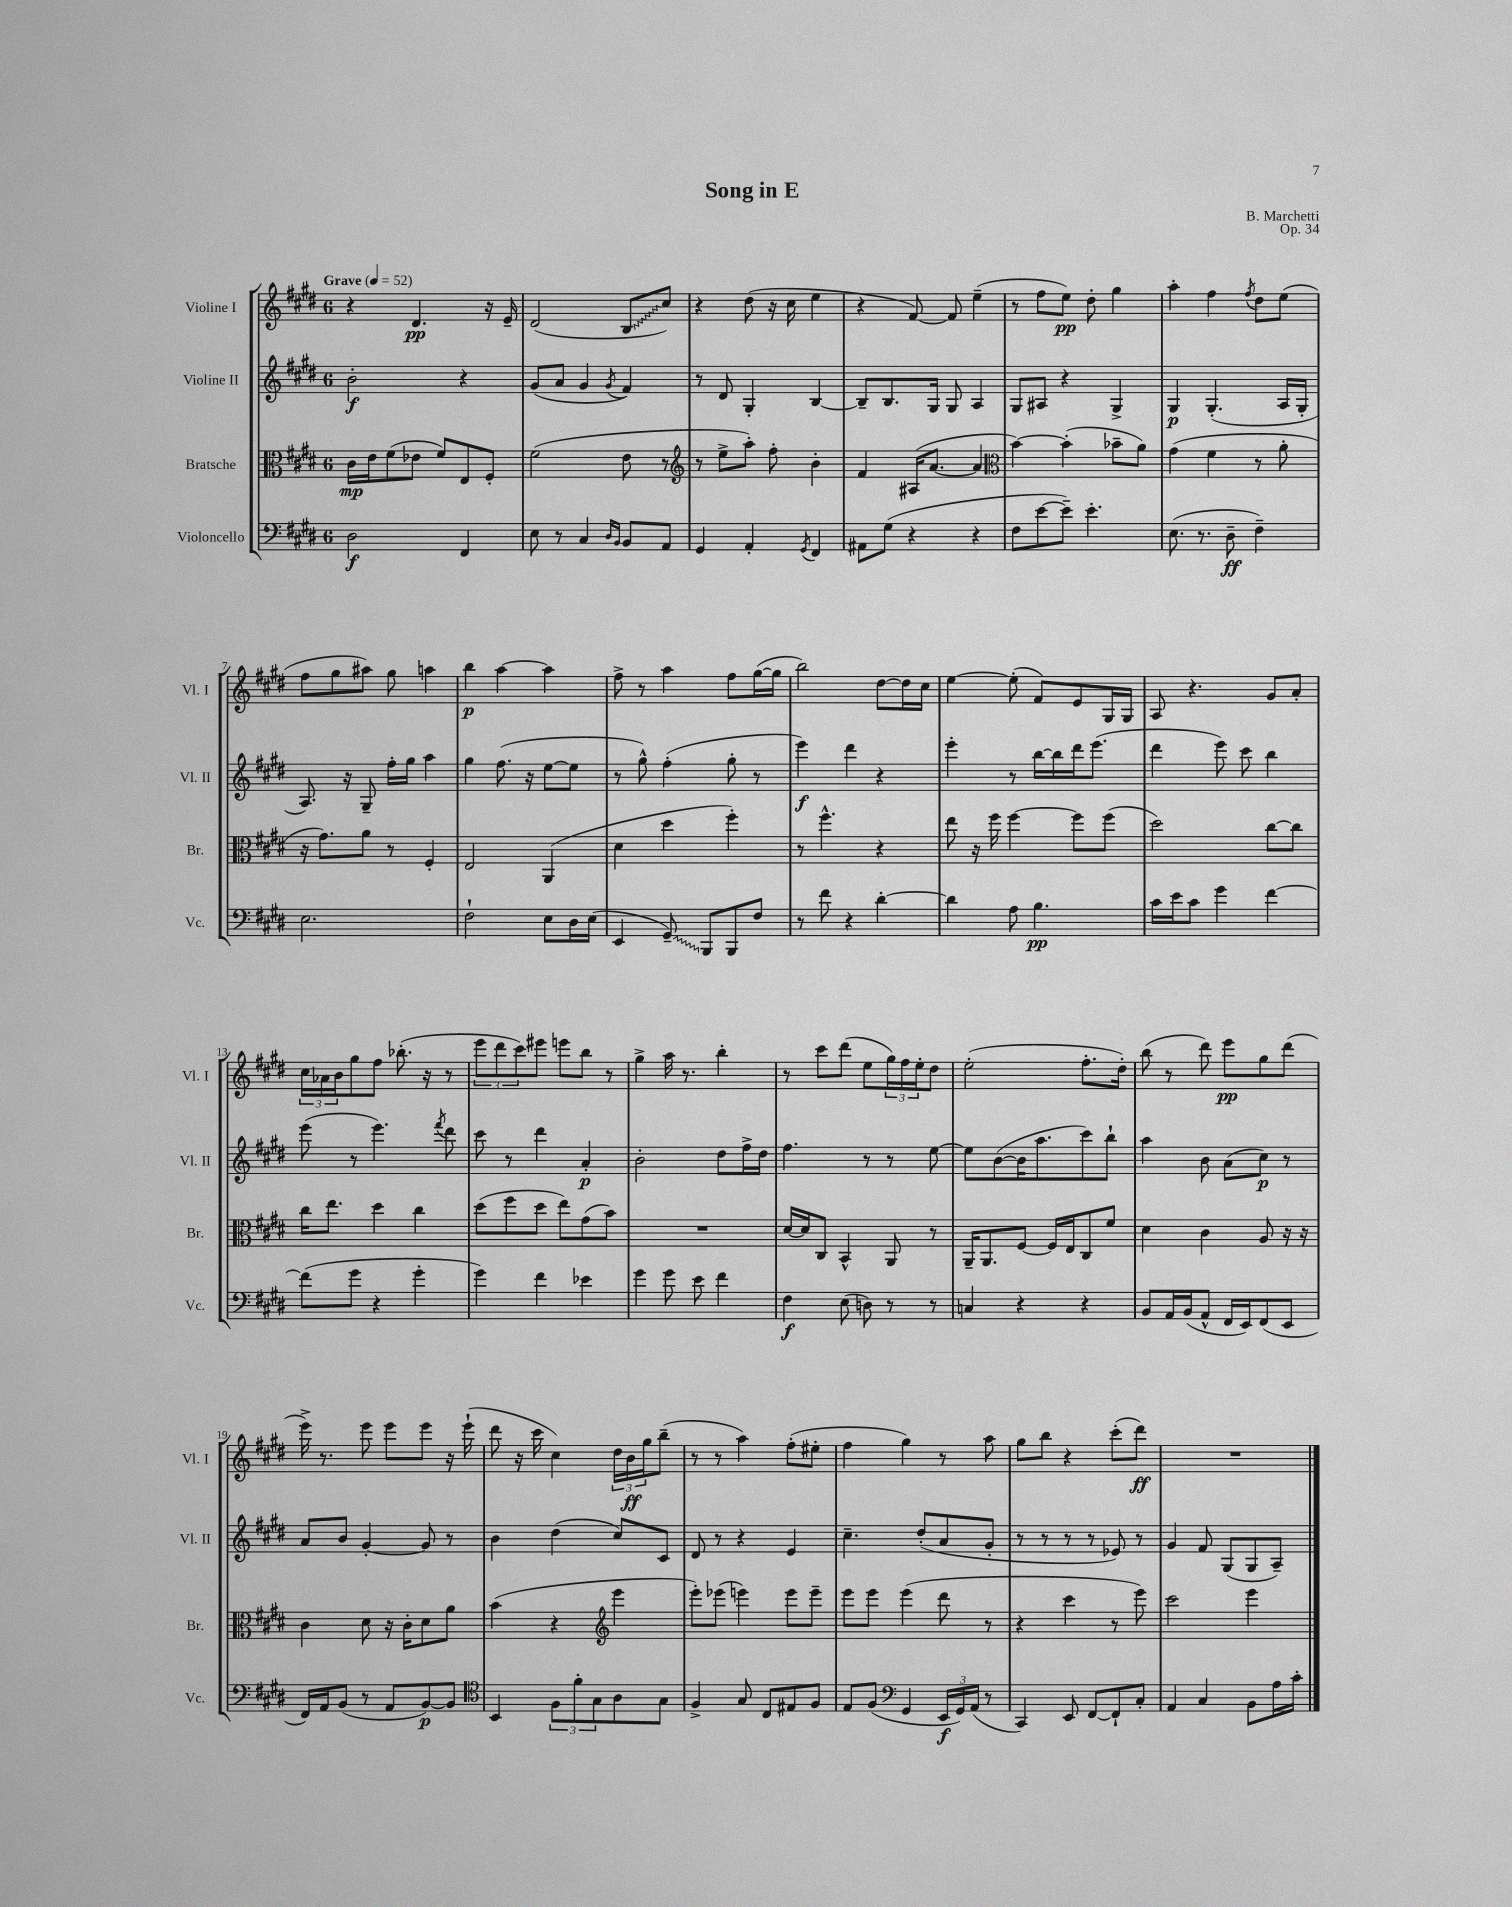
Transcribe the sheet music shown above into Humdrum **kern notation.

**kern	**kern	**kern	**kern
*staff4	*staff3	*staff2	*staff1
*clefF4	*clefC3	*clefG2	*clefG2
*k[f#c#g#d#]	*k[f#c#g#d#]	*k[f#c#g#d#]	*k[f#c#g#d#]
*M6/8	*M6/8	*M6/8	*M6/8
*MM52	*MM52	*MM52	*MM52
2D#	16c#	2b'	4r
.	16e	.	.
.	(8f#	.	.
.	8e-	.	4.d#
.	8f#)	.	.
4FF#	8E	4r	.
.	8F#'	.	16r
.	.	.	16e~
=	=	=	=
8E	(2f#	(8g#	(2d#
8r	.	8a	.
4C#	.	4g#	.
16qqD#	.	.	.
16qqBB	.	8qg#	.
8BB	8e	4f#)	8B
8AA	8r	.	8cc#)
=	=	=	=
*	*clefG2	*	*
4GG#	8r	8r	4r
.	8ee^	8d#	.
4AA'	8aa')	4G#'	(8dd#
.	8ff#'	.	16r
.	.	.	16cc#
8qGG#	.	.	.
4FF#	4b'	[4B	4ee
=	=	=	=
8AA#	4f#	8B~]	4r
(8G#	.	8.B	.
4r	(16A#	.	[8f#)
.	[8.a	16G#	.
.	.	8G#	8f#]
4r	4a]	4A	(4ee~
=	=	=	=
*	*clefC3	*	*
8F#	[4b)	8G#	8r
[8e	.	8A#	8ff#
8e~])	(4b']	4r	8ee)
4.e'	.	.	8dd#'
.	8b-~	4G#^	4gg#
.	8a)	.	.
=	=	=	=
(8.E	(4g#	4G#	4aa'
8.r	.	.	.
.	4f#	(4.G#'	4ff#
8D#~	.	.	.
.	.	.	8qff#
4F#~)	8r	.	8dd#
.	8a'	16A	(8ee
.	.	16G#'	.
=	=	=	=
2.E	16r	8.A)	8ff#
.	8.g#)	.	.
.	.	.	8gg#
.	.	16r	.
.	8a	8G#~	8aa#)
.	8r	16ff#'	8gg#
.	.	16gg#	.
.	4F#'	4aa	4aa
=	=	=	=
2F#`	2E	4gg#	4bb
.	.	(8.ff#	[4aa
.	.	16r	.
8E	(4AA	[8ee	4aa]
16D#	.	8ee]	.
(16E	.	.	.
=	=	=	=
4EE	4d#	8r	8ff#^
.	.	8gg#^^)	8r
8GG#~)	4dd#	(4ff#'	4aa
8BBB	.	.	.
8BBB	4ff#')	8gg#'	8ff#
8F#	.	8r	([16gg#
.	.	.	16gg#]
=	=	=	=
8r	8r	4eee)	2bb)
8f#	4.ff#^^	.	.
4r	.	4ddd#	.
[4d#'	4r	4r	[8dd#
.	.	.	16dd#]
.	.	.	16cc#
=	=	=	=
4d#]	8ee	4eee'	[4ee
.	16r	.	.
.	16ff#	.	.
8A	[4ff#	8r	(8ee']
4.B	.	[16bb	8f#)
.	.	16bb]	.
.	8ff#]	16ddd#	8e
.	.	(8.eee	.
.	(8ff#	.	16G#
.	.	.	16G#
=	=	=	=
16c#	2dd#)	4ddd#	8A
16e	.	.	.
8c#	.	.	4.r
4g#	.	8eee)	.
.	.	8ccc#	.
[4f#	[8cc#	4bb	8g#
.	8cc#]	.	8a'
=	=	=	=
(8f#]	16cc#	(8eee	24cc#
.	.	.	24a-
.	8.ee	.	.
.	.	.	24b
8g#	.	8r	8gg#
4r	4dd#	4.eee)	8ff#
.	.	.	(8.bb-'
4g#'	4cc#	.	.
.	.	.	16r
.	.	8qfff#	.
.	.	8ddd#	8r
=	=	=	=
4g#)	(8dd#	8ccc#	12eee
.	.	.	12ddd#
.	8ff#	8r	.
.	.	.	12ccc#)
4f#	8dd#	4ddd#	8eee#
.	8ee)	.	8eee
4e-	(8g#	4a'	8bb
.	8b)	.	8r
=	=	=	=
4g#	2.r	2b'	4gg#^
8g#	.	.	16aa
.	.	.	8.r
8e	.	.	.
4f#	.	8dd#	4bb'
.	.	16ff#^	.
.	.	16dd#	.
=	=	=	=
4F#	[16d#	4.ff#	8r
.	16d#]	.	.
.	8C#	.	8ccc#
(8E	4BB^^	.	(8ddd#
8D)	.	8r	8ee
8r	8AA	8r	24gg#)
.	.	.	24ff#
.	.	.	24ee'
8r	8r	[8ee	8dd#
=	=	=	=
4C	16AA~	8ee]	(2ee'
.	8.AA	.	.
.	.	([8b	.
4r	[8F#	16b]	.
.	.	8.aa	.
.	16F#]	.	.
.	16E	.	.
4r	8C#	8ccc#)	8.ff#'
.	8f#	8bb`	.
.	.	.	16dd#')
=	=	=	=
8BB	4d#	4aa	(8bb
16AA	.	.	8r
(16BB	.	.	.
8AA^^	4c#	8b	8ddd#)
16FF#	.	(8a	8eee
16EE)	.	.	.
(8FF#	8A	8cc#)	8gg#
8EE	16r	8r	(8ddd#
.	16r	.	.
=	=	=	=
16FF#)	4c#	8a	16eee^)
16AA	.	.	8.r
(8BB	.	8b	.
8r	8d#	[4g#'	8eee
8AA	16r	.	8eee
.	16c#'	.	.
[8BB)	8d#	8g#]	8eee
8BB]	8a	8r	16r
.	.	.	(16eee`
=	=	=	=
*clefC4	*	*	*
4BB	(4b	4b	8ddd#
.	.	.	16r
.	.	.	16ccc#
12F#	4r	(4dd#	4cc#)
12f#'	.	.	.
12G#	.	.	.
*	*clefG2	*	*
8A	4eee	8cc#)	24dd#
.	.	.	24b
.	.	.	24gg#
8G#	.	8c#	(8bb~
=	=	=	=
4F#^	8eee')	8d#	8r
.	(8eee-	8r	8r
8G#	4eee)	4r	4aa)
8C#	.	.	.
8E#	8eee	4e	(8ff#'
8F#	8eee~	.	8ee#'
=	=	=	=
8E	8eee	4.cc#~	4ff#
(8F#	8eee	.	.
*clefF4	*	*	*
4GG#	(4eee	.	4gg#)
.	.	(8dd#'	.
24EE	8ddd#	8a	8r
24GG#)	.	.	.
(24AA	.	.	.
8r	8r	8g#'	8aa
=	=	=	=
4CC#)	4r	8r	8gg#
.	.	8r	8bb
8EE	4ccc#	8r	4r
[8FF#	.	8r	.
8FF#`]	8r	8e-)	(8ccc#'
8C#'	8eee)	8r	8ddd#)
=	=	=	=
4AA	2ccc#	4g#	2.r
4C#	.	8f#	.
.	.	(8G#	.
8BB	4eee	8G#	.
16A	.	8A~)	.
16c#'	.	.	.
==	==	==	==
*-	*-	*-	*-
